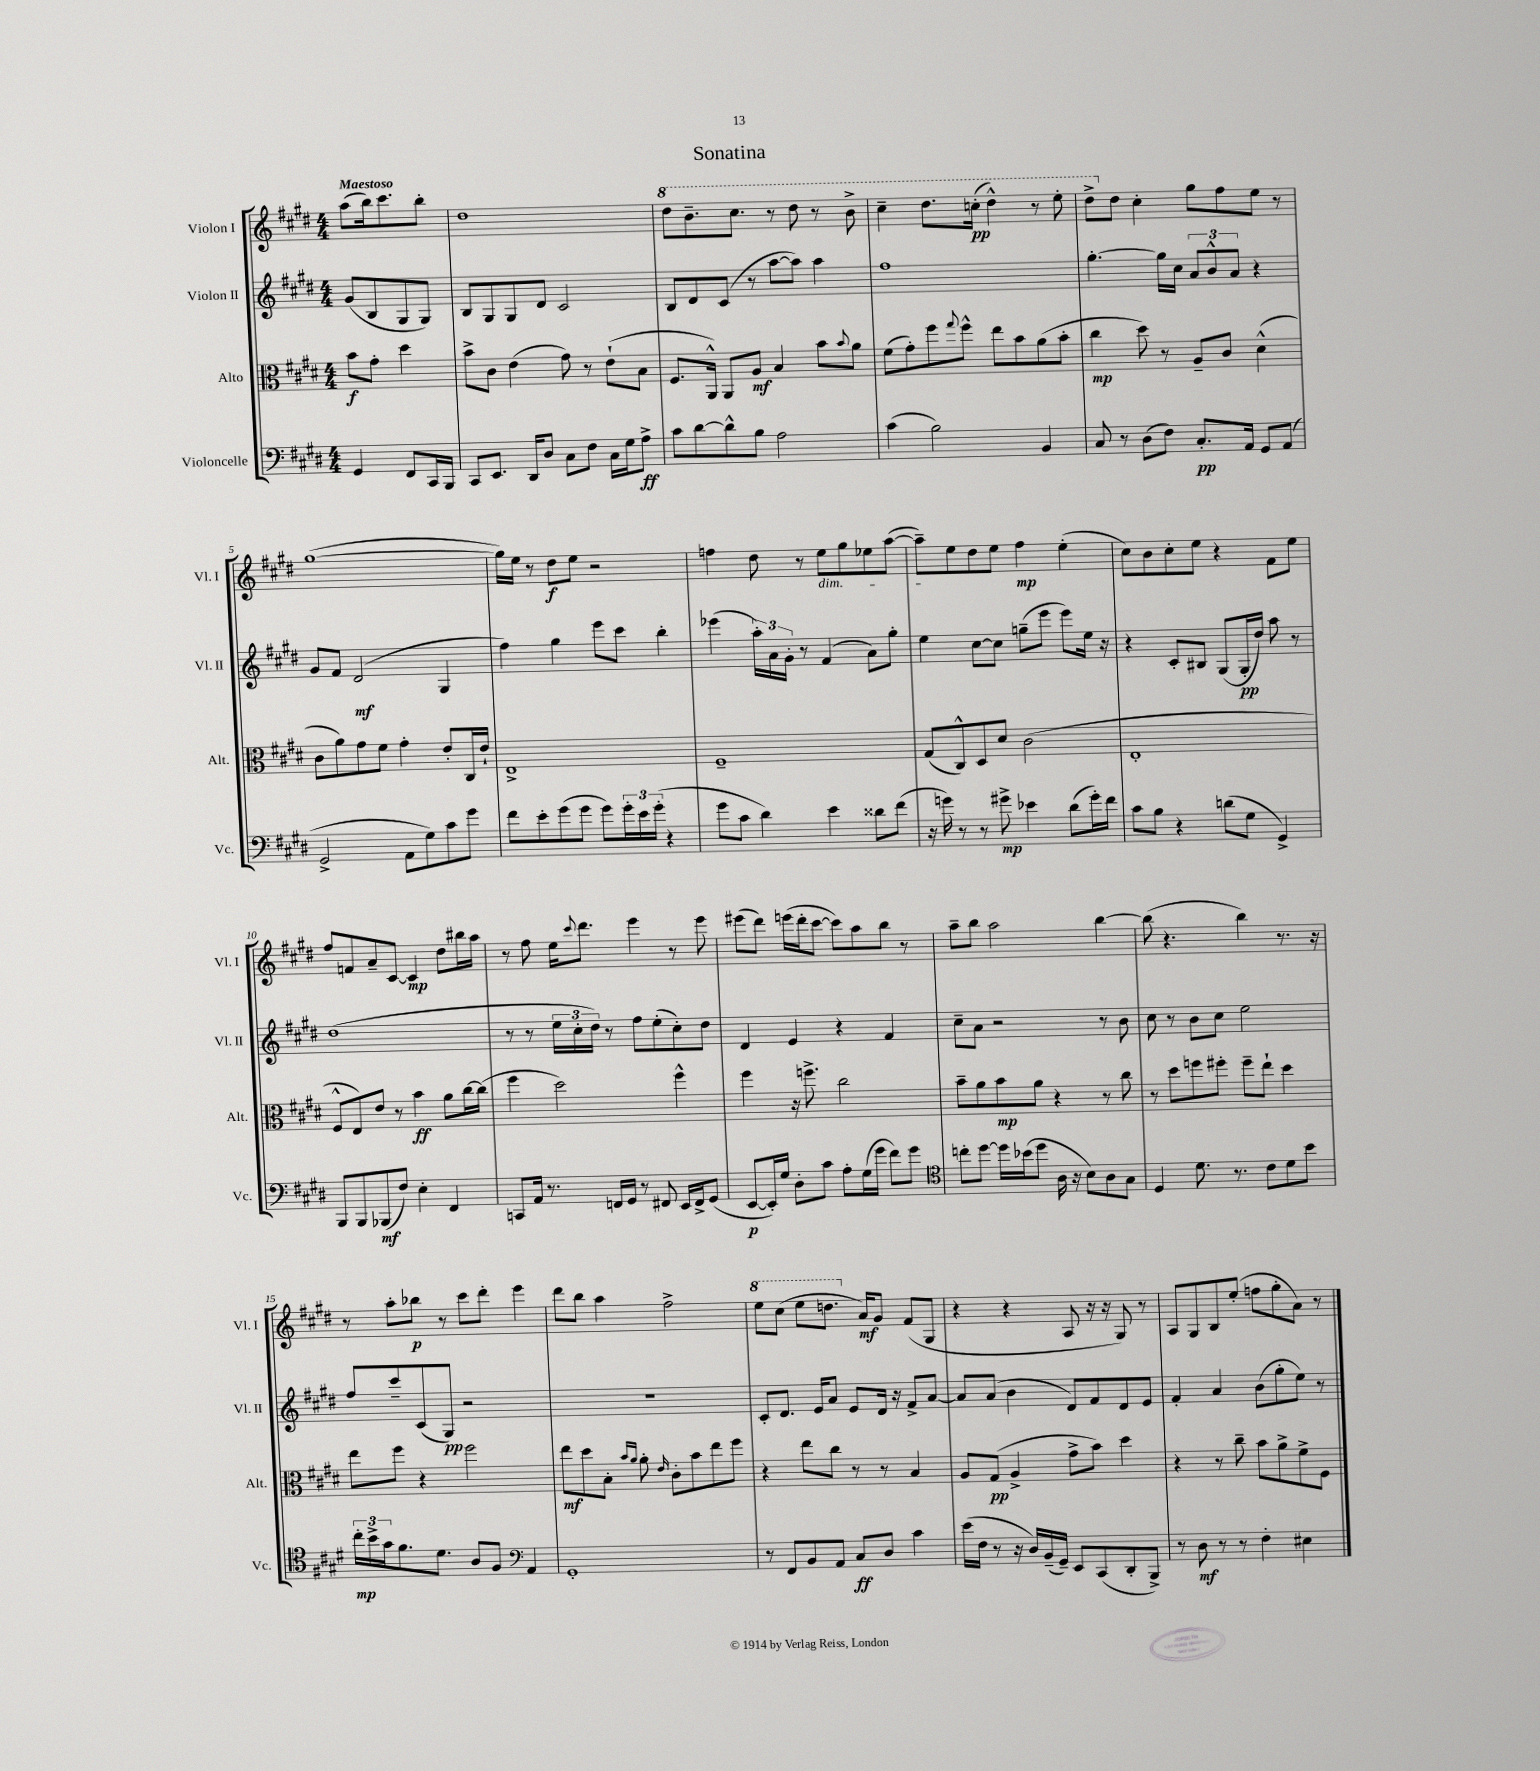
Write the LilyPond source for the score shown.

\header { title = "Sonatina" }
<<
\new StaffGroup <<
\new Staff = "s0" \with { instrumentName = "Violon I" shortInstrumentName = "Vl. I" } {
    \clef treble \key e \major \numericTimeSignature \time 4/4 \partial 2 \tempo "Maestoso"
    a''8( b''16) cis'''8. b''8-. |
    dis''1 |
    \ottava #1 dis'''8 b''8.-- cis'''8. r8 dis'''8 r8 b''8-> |
    cis'''4-- dis'''8. c'''16-.\pp( dis'''4-^) r8 e'''8-. |
    dis'''8-> \ottava #0 dis''8 cis''4-. gis''8 fis''8 e''8 r8 |
    gis''1~( |
    gis''16) e''16 r8 dis''8\f e''8 r2 |
    f''4 dis''8 r8 e''8\dim gis''8 ees''8 a''8~( |
    a''8--\!) e''8 dis''8 e''8 fis''4\mp e''4-.( |
    cis''8) b'8 cis''8-. e''8 r4 fis'8 e''8 |
    fis''8 f'8 a'8-- cis'8~ cis'4\mp dis''8 bis''16 a''16 |
    r8 fis''8 e''16 \appoggiatura { cis'''8 } dis'''8. e'''4 r8 e'''8 |
    eis'''8( dis'''8) e'''16( dis'''16-. cis'''8~ cis'''8) a''8 b''8 r8 |
    a''8-- b''8 a''2 b''4~ |
    b''8( r4. b''4) r8. r16 |
    r8 a''8-. bes''8\p r8 cis'''8 dis'''8-. e'''4 |
    dis'''8 b''8 a''4 fis''2-> |
    \ottava #1 e'''8 cis'''8( e'''8 d'''8. \ottava #0 a'16\mf) gis'8 fis'8( gis8 |
    r4 r4 a8 r16 r16 gis8) r8 |
    a8 gis8 b8 e''8-.( f''8 gis''8-. a'8) r8 \bar "|." |
}
\new Staff = "s1" \with { instrumentName = "Violon II" shortInstrumentName = "Vl. II" } {
    \clef treble \key e \major \numericTimeSignature \time 4/4 \partial 2
    gis'8( b8 gis8 gis8) |
    b8 gis8 gis8 dis'8 cis'2 |
    b8 dis'8 cis'8( r8 a''8~ a''8) a''4 |
    fis''1 |
    gis''4.~-. gis''16 cis''16 \tuplet 3/2 { a'8 b'8-^ a'8 } r4 |
    gis'8 fis'8 dis'2\mf( gis4 |
    fis''4) gis''4 e'''8 cis'''8 b''4-. |
    ees'''4( \tuplet 3/2 { a''16-.) a'16 gis'16-. } r8 fis'4( a'8) gis''8-. |
    e''4 cis''8~ cis''8 g''8--( e'''8 e'''8) e''16 r16 |
    r4 cis'8-. bis8 gis8( gis16-.\pp dis''16) a''8 r8 |
    dis''1( |
    r8 r8 \tuplet 3/2 { e''16 cis''16-. dis''16) } r8 fis''8 e''8-.( cis''8-.) dis''8 |
    dis'4 e'4 r4 fis'4 |
    cis''8-- a'8 r2 r8 b'8 |
    cis''8 r8 b'8 cis''8 e''2 |
    fis''8 cis'''8-- cis'8( gis8\pp) r2 |
    R1 |
    cis'8-. dis'8. e'16 a'8 e'8 dis'16 r16 fis'8-> a'8~ |
    a'8 a'8( b'4 dis'8) fis'8 dis'8 e'8 |
    fis'4-. a'4 b'8( gis''8-. e''8) r8 \bar "|." |
}
\new Staff = "s2" \with { instrumentName = "Alto" shortInstrumentName = "Alt." } {
    \clef alto \key e \major \numericTimeSignature \time 4/4 \partial 2
    b'8\f gis'8-. dis''4 |
    b'8-> cis'8 e'4( gis'8) r8 e'8-!( b8 |
    fis8. a,16-^) a,8 a8\mf b4 b'8 \appoggiatura { b'8 } a'8 |
    fis'8( gis'8-.) fis''8 \appoggiatura { gis''8 } fis''8-^ e''8 b'8 a'8( b'8-. |
    cis''4\mp dis''8) r8 a8-- cis'8 dis'4-^( |
    cis'8 a'8) gis'8 fis'8 gis'4-. e'8-. cis16 e'16-! |
    e1-> |
    fis1-- |
    gis8( cis8-^) dis8 dis'8 cis'2( |
    e1-. |
    fis8-^ e8) e'8 r8 b'4\ff a'8 cis''16~ cis''16( |
    fis''4 dis''2) fis''4-^ |
    fis''4 r16 f''8.-> cis''2 |
    b'8-- a'8 b'8\mp a'8 r4 r8 cis''8 |
    r8 dis''8 f''8 fis''8-. fis''8-- e''8-! dis''4 |
    e''8 fis''8 r4 fis''2 |
    e''8\mf dis''8 b8-. \grace { b'16 a'16 } a'8-. \grace { e'16 } cis'8-. b'8 e''8 fis''8 |
    r4 e''8 cis''8 r8 r8 b4 |
    a8 gis8\pp( a4-> gis'8-> b'8) dis''4 |
    r4 r8 cis''8-- b'8 a'8-> fis'8-> fis8 \bar "|." |
}
\new Staff = "s3" \with { instrumentName = "Violoncelle" shortInstrumentName = "Vc." } {
    \clef bass \key e \major \numericTimeSignature \time 4/4 \partial 2
    gis,4 fis,8 cis,16 b,,16 |
    cis,8 e,8. dis,16 dis8 cis8 fis8 cis16 gis16 a8->\ff |
    cis'8 dis'8~ dis'8-^ b8 a2 |
    cis'4( b2) b,4 |
    cis8 r8 dis8( fis8) cis8.-.\pp a,16 gis,8 a,8( |
    gis,2-> a,8 gis8) cis'8 gis'8 |
    fis'8 e'8-. gis'8( gis'8 gis'8) \tuplet 3/2 { gis'16-. e'16 gis'16-.( } r4 |
    gis'8 cis'8 dis'4) e'4 disis'8 fis'8( |
    r16 g'16) r8 r8 gis'8->\mp ees'4 dis'8( gis'16-.) fis'16 |
    cis'8 b8 r4 d'8( gis8 gis,4->) |
    b,,8 b,,8 bes,,8\mf( fis8) e4-. fis,4 |
    c,8 a,16 r8. f,16 gis,16 r8 fis,8 e,16 fis,16-> gis,8( |
    e,8~\p e,16-.) gis16 dis8-. cis'8 a8-. gis16( gis'16 fis'8) gis'8 |
    \clef tenor c''8-. dis''8~ dis''16 bes'16( dis''8 a16 r16 b8) a8 gis8 |
    dis4 dis'8. r8. cis'8 dis'8 b'8 |
    \tuplet 3/2 { cis''16-.\mp b'16-> gis'16 } fis'8. dis'8. a8 fis8 \clef bass a,4 |
    gis,1-. |
    r8 fis,8 b,8 a,8 cis8\ff dis8 cis'4 |
    e'16( fis16 r8 r16 dis16) b,16--( gis,16--) e,8 cis,8( dis,8-. b,,8->) |
    r8 dis8\mf r8 r8 fis4-. eis4 \bar "|." |
}
>>
>>
